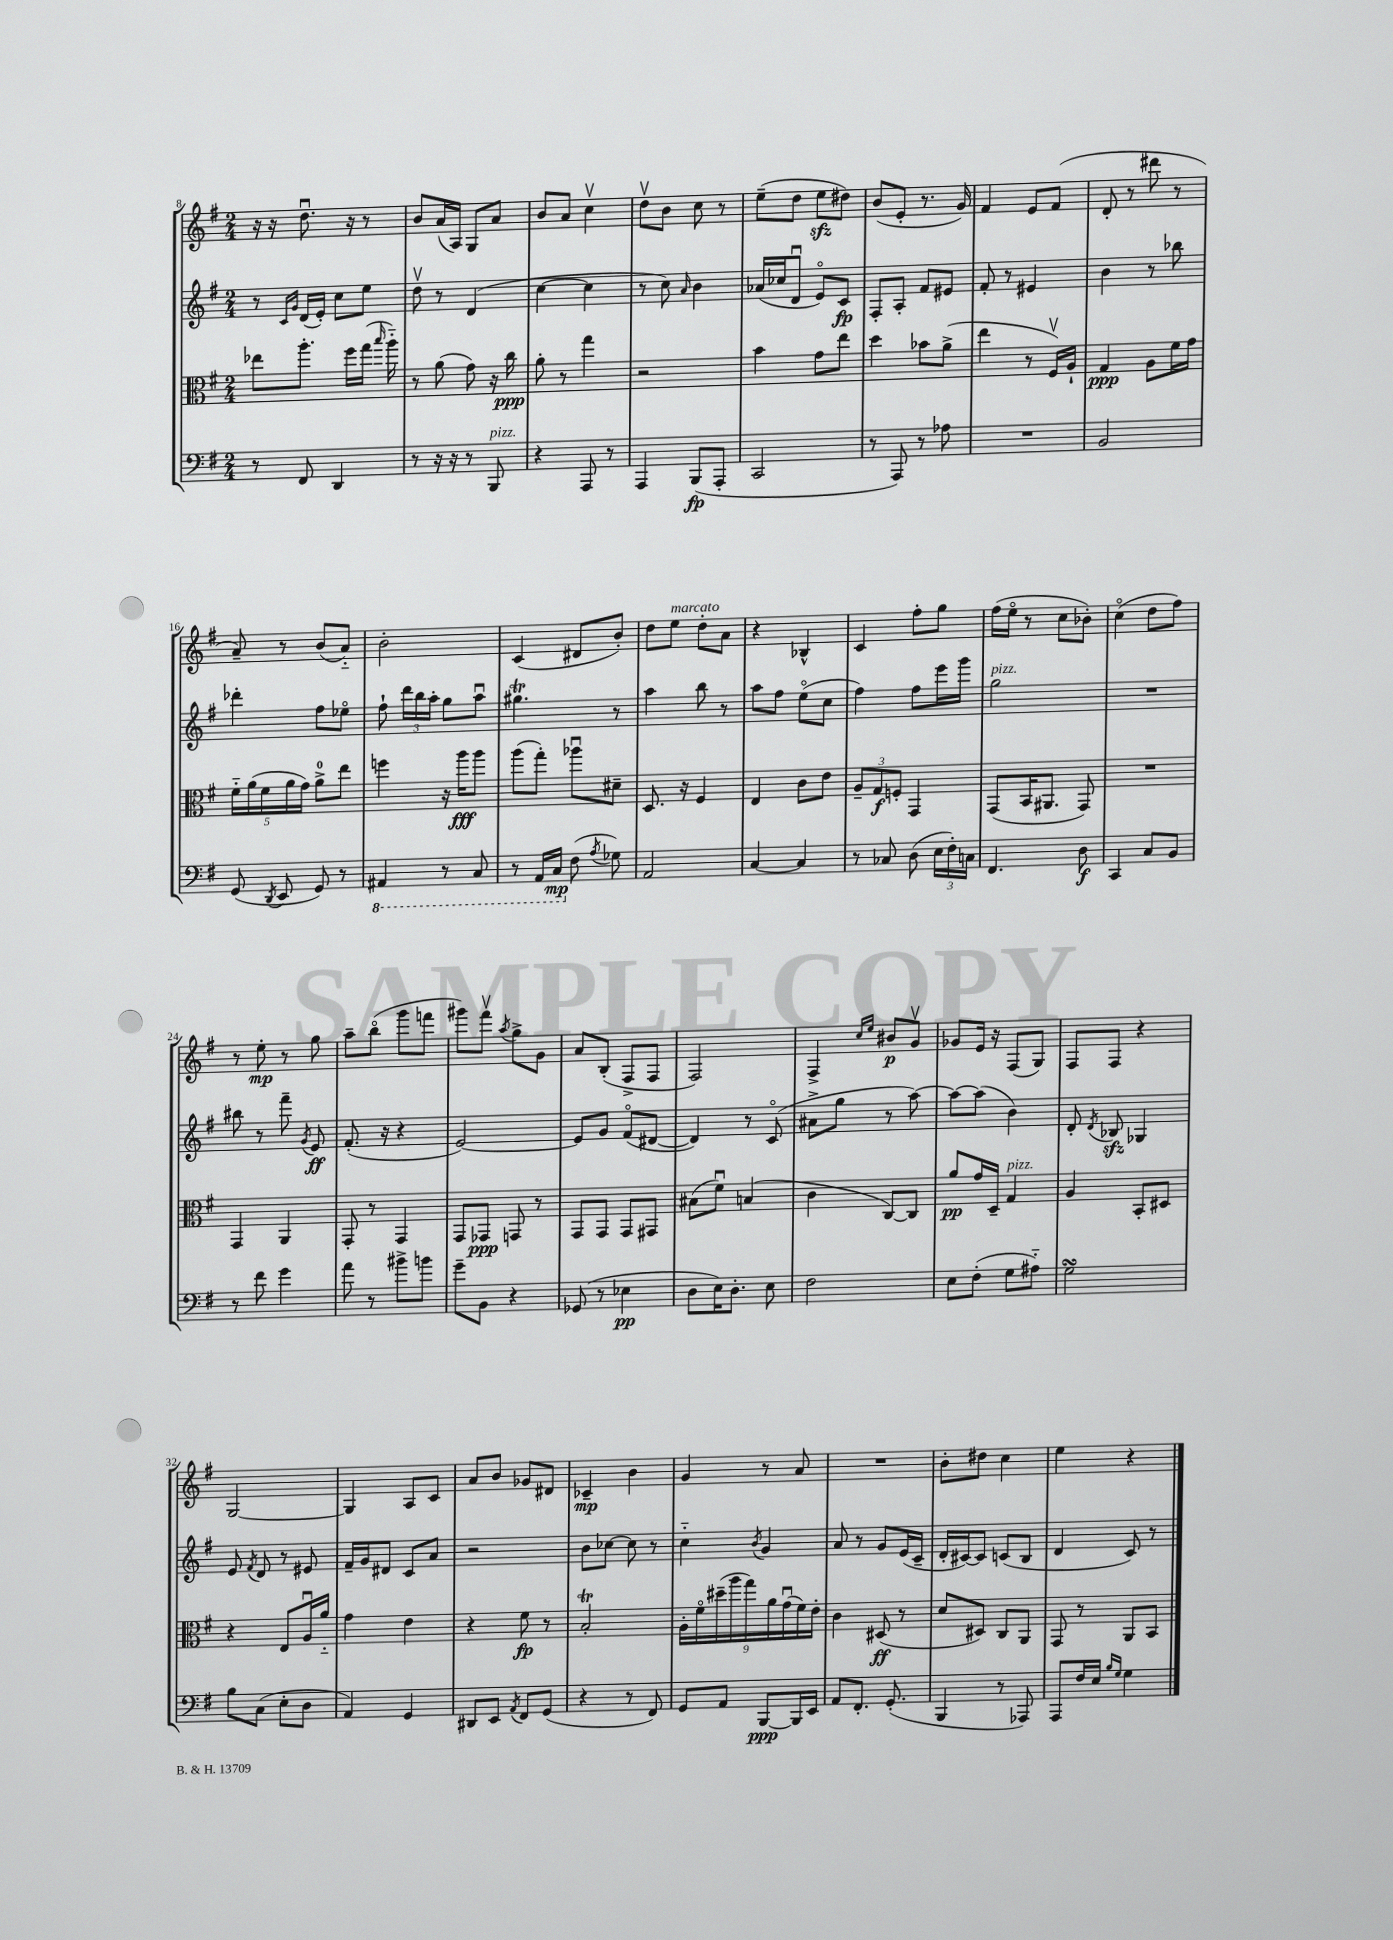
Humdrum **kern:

**kern	**kern	**kern	**kern
*staff4	*staff3	*staff2	*staff1
*clefF4	*clefC3	*clefG2	*clefG2
*k[f#]	*k[f#]	*k[f#]	*k[f#]
*M2/4	*M2/4	*M2/4	*M2/4
8r	8ee-	8r	16r
.	.	.	16r
.	.	16qqc	.
.	.	16qqg	.
8FF#	8.aa'	(16d	8.ddu
.	.	16e')	.
4DD	.	8cc	.
.	16ff#	.	16r
.	(16gg	8ee	8r
.	16qqbb	.	.
.	16aa'~)	.	.
=	=	=	=
8r	8r	8ddv	8b
16r	(8a	8r	(16a
16r	.	.	16A)
8r	8g)	(4d	8G
8BBB	16r	.	8a
.	16cc	.	.
=	=	=	=
4r	8a'	[4cc	8b
.	8r	.	8a
8AAA	4gg	4cc]	4ccv
8r	.	.	.
=	=	=	=
4AAA	2r	8r	8ddv
.	.	8cc)	8b
.	.	16qqa	.
(8BBB	.	4b	8cc
8AAA'	.	.	8r
=	=	=	=
2CC	4b	(16a-	(8ee~
.	.	16cc-	.
.	.	8du	8dd
.	8g	8eo)	8ee
.	8ee	8c	8dd#)
=	=	=	=
8r	4dd	8F#'	(8b
8AAA)	.	8A'	8e'
8r	8b-	8f#	8.r
8A-	(8a^	8e#	.
.	.	.	16g)
=	=	=	=
2r	4ee	8f#'	4f#
.	.	8r	.
.	8r	4e#	8e
.	16F#v)	.	(8f#
.	16A`	.	.
=	=	=	=
2BB	4G	4b	8d'
.	.	.	8r
.	8A	8r	8ddd#
.	16f#	8bb-	8r
.	16g	.	.
=	=	=	=
(8GG	20f#'~	4ddd-'	8a~)
.	(20a	.	.
.	20f#	.	.
8qDD	.	.	.
8EE	.	.	8r
.	20a	.	.
.	20g)	.	.
8GG)	8a^	8ff#	(8b
8r	8ee	8ee-o	8a'~)
=	=	=	=
4AAA#	4ff	8ff#`	2b'
.	.	24ddd	.
.	.	24bb	.
.	.	24aa'	.
8r	16r	8gg	.
.	16aa	.	.
8CC	8aa	8aau	.
=	=	=	=
8r	(8aa	4.gg#	(4c
16AAA	8gg')	.	.
16CC	.	.	.
(8F#	8aa-u	.	8d#
8qA	.	.	.
8G-)	8d#~	8r	8b')
=	=	=	=
2AA	8.D	4aa	8dd
.	.	.	8ee
.	16r	.	.
.	4F#	8bb	8dd'
.	.	8r	8a
=	=	=	=
[4C	4E	8aa	4r
.	.	8ff#	.
4C]	8c	(8eeo	4B-^^
.	8e	8cc	.
=	=	=	=
8r	12A~	4ff#)	4c
.	12G	.	.
8C-	.	.	.
.	12F'	.	.
(8D	4GG	8ff#	8ff#'
24E	.	16eee	8gg
24F#')	.	.	.
.	.	16ggg	.
24C	.	.	.
=	=	=	=
4.FF#	(8GG	2gg	(16ff#
.	.	.	16eeo
.	16BB	.	8r
.	8.AA#	.	.
.	.	.	8cc
8D	8GG)	.	8b-')
=	=	=	=
4CC	2r	2r	(4cco
8C	.	.	8dd
8BB	.	.	8ff#)
=	=	=	=
8r	4GG	8bb#	8r
8f#	.	8r	8ee'
4g	4AA	8fff#~	8r
.	.	8qg	.
.	.	8e	8gg
=	=	=	=
8a	8GG'	(8.f#'	8aa~
8r	8r	.	(8bbo
.	.	16r	.
8b#^	4GG	4r	8ggg
8b	.	.	8fff
=	=	=	=
8g~	8GG	[2e)	8ggg#)
8BB	8GG-	.	8fff#v
.	.	.	8qaa
4r	8GG	.	8gg^
.	8r	.	8g
=	=	=	=
(8GG-	8GG	8e]	8a
8r	8GG	8g	(8B'
4E-	8GG	(8f#o	8F#^
.	8GG#	[8d#	8F#
=	=	=	=
8D	(8B#	4d#])	2F#)
16E)	8f#u)	.	.
8.D'	.	.	.
.	(4B	8r	.
8E	.	(8co	.
=	=	=	=
2F#	4c	8a#^	4F#^
.	.	8gg	.
.	.	.	16qqcc
.	.	.	16qqee
.	[8C)	8r	8b#
.	8C]	[8aa)	8gv
=	=	=	=
8E	8a	8aa_	8g-
(8F#'	16g	(8aa]	16e
.	16D~	.	16r
8G	4G	4b)	(8F#
8A#'~)	.	.	8G)
=	=	=	=
2G	4A	8d'	8F#
.	.	8qd	.
.	.	8B-	8F#
.	8BB'	4G-	4r
.	8D#	.	.
=	=	=	=
8B	4r	8e	[2G
.	.	8qf#	.
(8C	.	8d	.
8E'	8E	8r	.
8D	16Au	8e#	.
.	16a'~	.	.
=	=	=	=
4AA)	4g	16f#~	4G]
.	.	16g	.
.	.	8d#	.
4GG	4e	8c	8A
.	.	8a	8c
=	=	=	=
8DD#	4r	2r	8a
8EE	.	.	8b
8qAA	.	.	.
8FF#	8f#	.	8g-
(8GG	8r	.	8d#
=	=	=	=
4r	2B'	8b	4c-~
.	.	[8cc-	.
8r	.	8cc-]	4b
8FF#)	.	8r	.
=	=	=	=
8GG	18A'	4cc'~	4g
.	18f#o	.	.
.	(18dd#~	.	.
8AA	.	.	.
.	18aa	.	.
.	18gg)	.	.
.	.	8qb	.
[8BBB	.	4g	8r
.	18a	.	.
.	(18gu	.	.
16BBB]	.	.	8a
.	18f#)	.	.
16EE	.	.	.
.	18e'	.	.
=	=	=	=
8AA	4c	8a	2r
8.FF#'	.	8r	.
.	(8D#	8g	.
(8.GG'	.	.	.
.	8r	(16e	.
.	.	16c~	.
=	=	=	=
4BBB	8d	16d'	8b'
.	.	[16c#)	.
.	8D#)	8c#]	8dd#
8r	8C	(8c	4cc
8AAA-)	8AA	8B	.
=	=	=	=
8AAA	8GG	4d	4ee
16F#	8r	.	.
16E	.	.	.
16qqB	.	.	.
16qqG	.	.	.
4G	8AA	8c)	4r
.	8BB	8r	.
==	==	==	==
*-	*-	*-	*-
